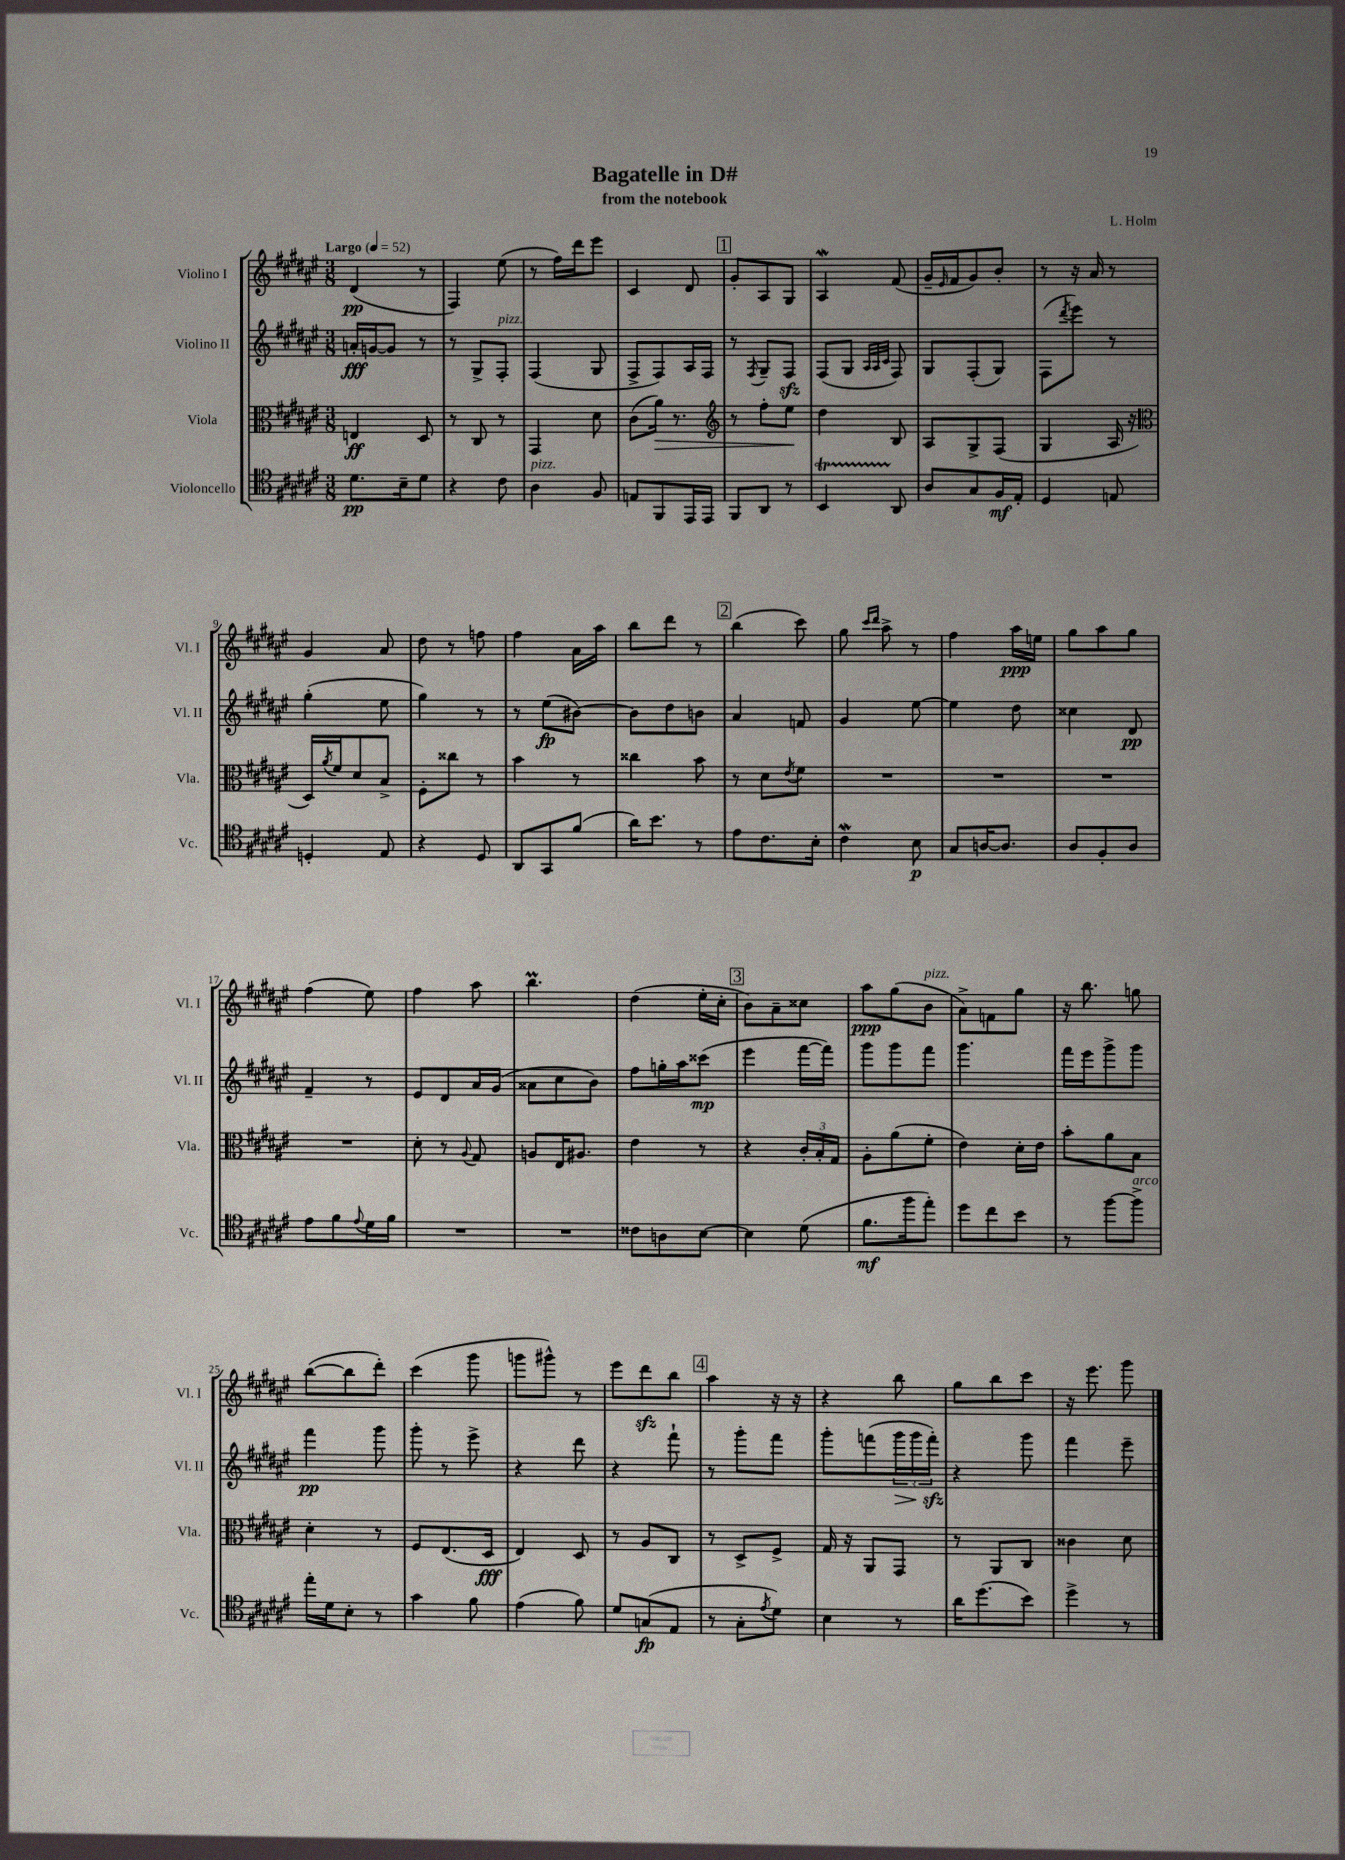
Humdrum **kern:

**kern	**dynam	**kern	**dynam	**kern	**dynam	**kern	**dynam
*part4	*part4	*part3	*part3	*part2	*part2	*part1	*part1
*staff4	*staff4	*staff3	*staff3	*staff2	*staff2	*staff1	*staff1
*I"Violoncello	*	*I"Viola	*	*I"Violino II	*	*I"Violino I	*
*I'Vc.	*	*I'Vla.	*	*I'Vl. II	*	*I'Vl. I	*
*clefC4	*	*clefC3	*	*clefG2	*	*clefG2	*
*k[f#c#g#d#a#e#]	*	*k[f#c#g#d#a#e#]	*	*k[f#c#g#d#a#e#]	*	*k[f#c#g#d#a#e#]	*
*M3/8	*	*M3/8	*	*M3/8	*	*M3/8	*
*MM52	*	*MM52	*	*MM52	*	*MM52	*
=1	=1	=1	=1	=1	=1	=1	=1
!	!	!	!	!	!	!LO:TX:a:B:t=Largo	!
8.d#\L	pp	4En/	ff	16an'/LL	fff	(4d#/	pp
.	.	.	.	[16gn/J	.	.	.
.	.	.	.	8g/J]	.	.	.
16B~\k	.	.	.	.	.	.	.
8d#\J	.	8D#/	.	8r	.	8r	.
=2	=2	=2	=2	=2	=2	=2	=2
4r	.	8r	.	8r	.	4F#/)	.
.	.	8C#/	.	8G#^/L	.	.	.
!	!	!	!	!LO:TX:a:i:t=pizz.	!	!	!
8c#\	.	8r	.	8F#'/J	.	(8ee#\	.
=3	=3	=3	=3	=3	=3	=3	=3
!LO:TX:a:i:t=pizz.	!	!	!	!	!	!	!
4A#\	.	4GG#/	.	(4F#/	.	8r	.
.	.	.	.	.	.	16ff#\LL)	.
.	.	.	.	.	.	16ddd#\J	.
8F#/	.	8d#\	.	8G#/	.	8eee#\J	.
=4	=4	=4	=4	=4	=4	=4	=4
8En/L	.	(8c#\L	.	8F#^/L	.	4c#/	.
!	!	!	!LO:HP:b	!	!	!	!
8FF#/	.	16a#\Jk)	>	8F#/)	.	.	.
.	.	8.r	.	.	.	.	.
16EE#/L	.	.	.	16A#/L	.	8d#/	.
16EE#/JJ	.	.	.	16F#/JJ	.	.	.
!!LO:REH:place=s1:t=1
=5	=5	=5	=5	=5	=5	=5	=5
*	*	*clefG2	*	*	*	*	*
8FF#/L	.	8r	.	8r	.	8g#'/L	.
.	.	.	.	8qF#/	.	.	.
8AA#/J	.	8ff#'\L	.	8G#~/L	.	8A#/	.
8r	.	8ee#\J	.	8F#zz/J	.	8G#/J	.
.	.	.	]	.	.	.	.
=6	=6	=6	=6	=6	=6	=6	=6
4BBT/	.	4dd#\	.	(8F#/L	.	4A#W/	.
.	.	.	.	8G#/J	.	.	.
.	.	.	.	32qqA#/LLL	.	.	.
.	.	.	.	32qqA#/	.	.	.
.	.	.	.	32qqc#/JJJ	.	.	.
8AA#/	.	8B/	.	8F#/)	.	(8f#/	.
=7	=7	=7	=7	=7	=7	=7	=7
8A#/L	.	8A#/L	.	8G#/L	.	16g#~/LL	.
.	.	.	.	.	.	16qqe#/	.
.	.	.	.	.	.	16f#/J	.
8G#/	.	8G#^/	.	(8F#'/	.	8g#/)	.
16F#/L	mf	(8F#/J	.	8G#/J)	.	8b'/J	.
16E#'/JJ	.	.	.	.	.	.	.
=8	=8	=8	=8	=8	=8	=8	=8
4D#/	.	4G#/	.	(8F#\L	.	8r	.
.	.	.	.	8qddd#/	.	.	.
.	.	.	.	8eee#\J)	.	16r	.
.	.	.	.	.	.	16a#/	.
8En/	.	16A#/	.	8r	.	8r	.
.	.	16r	.	.	.	.	.
!!LO:LB:g=z
=9	=9	=9	=9	=9	=9	=9	=9
*	*	*clefC3	*	*	*	*	*
4Dn'/	.	16D#/LL)	.	(4gg#'\	.	4g#/	.
.	.	8qa#/	.	.	.	.	.
.	.	16f#/J	.	.	.	.	.
.	.	8d#/	.	.	.	.	.
8E#/	.	8B^/J	.	8ee#\	.	8a#/	.
=10	=10	=10	=10	=10	=10	=10	=10
4r	.	8F#'\L	.	4gg#\)	.	8dd#\	.
.	.	8cc##X\J	.	.	.	8r	.
8D#/	.	8r	.	8r	.	8ffn\	.
=11	=11	=11	=11	=11	=11	=11	=11
8AA#/L	.	4b\	.	8r	.	4ff#\	.
8GG#/	.	.	.	(8ee#\L	fp	.	.
(8f#/J	.	8r	.	[8b#X\J)	.	16a#\LL	.
.	.	.	.	.	.	16aa#\JJ	.
=12	=12	=12	=12	=12	=12	=12	=12
16a#\KL)	.	4cc##X\	.	8b#\L]	.	8bb\L	.
8.b\J	.	.	.	.	.	.	.
.	.	.	.	8dd#\	.	8ddd#\J	.
8r	.	8b\	.	8bn\J	.	8r	.
!!LO:REH:place=s1:t=2
=13	=13	=13	=13	=13	=13	=13	=13
8e#\L	.	8r	.	4a#/	.	(4bb\	.
8.c#\	.	8d#\L	.	.	.	.	.
.	.	8qe#/	.	.	.	.	.
.	.	8f#\J	.	8fn/	.	8ccc#\)	.
16B'\Jk	.	.	.	.	.	.	.
=14	=14	=14	=14	=14	=14	=14	=14
4c#W\	.	4.r	.	4g#/	.	8gg#\	.
.	.	.	.	.	.	16qqccc#/LL	.
.	.	.	.	.	.	16qqddd#/JJ	.
.	.	.	.	.	.	8aa#^\	.
8B\	p	.	.	[8ee#\	.	8r	.
=15	=15	=15	=15	=15	=15	=15	=15
8G#/L	.	4.r	.	4ee#\]	.	4ff#\	.
[16An/K	.	.	.	.	.	.	.
8.A/J]	.	.	.	.	.	.	.
.	.	.	.	8dd#\	.	16aa#\LL	ppp
.	.	.	.	.	.	16een\JJ	.
=16	=16	=16	=16	=16	=16	=16	=16
8A#/L	.	4.r	.	4cc##X\	.	8gg#\L	.
8F#'/	.	.	.	.	.	8aa#\	.
8A#/J	.	.	.	8d#/	pp	8gg#\J	.
!!LO:LB:g=z
=17	=17	=17	=17	=17	=17	=17	=17
8e#\L	.	4.r	.	4f#~/	.	(4ff#\	.
8f#\	.	.	.	.	.	.	.
8qqe#/	.	.	.	.	.	.	.
16d#\L	.	.	.	8r	.	8ee#\)	.
16f#\JJ	.	.	.	.	.	.	.
=18	=18	=18	=18	=18	=18	=18	=18
4.r	.	8d#'\	.	8e#/L	.	4ff#\	.
.	.	8r	.	8d#/	.	.	.
.	.	8qqA#/	.	.	.	.	.
.	.	8G#/	.	16a#/L	.	8aa#\	.
.	.	.	.	(16g#/JJ	.	.	.
=19	=19	=19	=19	=19	=19	=19	=19
4.r	.	8An/L	.	8a##X\L	.	4.bbM\	.
.	.	16E#/K	.	8cc#\	.	.	.
.	.	8.A#X/J	.	.	.	.	.
.	.	.	.	8b\J)	.	.	.
=20	=20	=20	=20	=20	=20	=20	=20
8c##X\L	.	4e#\	.	8ff#\L	.	(4dd#\	.
8An\	.	.	.	16ggn'\L	.	.	.
.	.	.	.	16aa#\J	.	.	.
[8B\J	.	8r	.	(8ccc##X\J	mp	16ee#'\LL	.
.	.	.	.	.	.	16cc#'\JJ	.
!!LO:REH:place=s1:t=3
=21	=21	=21	=21	=21	=21	=21	=21
4B\]	.	4r	.	4eee#\	.	8b\L)	.
.	.	.	.	.	.	8a#~\	.
(8d#\	.	24c#'/LL	.	[16fff#\LL	.	8cc##X\J	.
.	.	24B'/	.	.	.	.	.
.	.	.	.	16fff#\JJ])	.	.	.
.	.	24G#/JJ	.	.	.	.	.
=22	=22	=22	=22	=22	=22	=22	=22
8.f#\L	mf	8A#'\L	.	8ggg#\L	.	8aa#\L	ppp
.	.	(8a#\	.	8ggg#\	.	(8gg#\	.
16ff#\k	.	.	.	.	.	.	.
!	!	!	!	!	!	!LO:TX:a:i:t=pizz.	!
8ee#'\J)	.	8f#'\J	.	8fff#\J	.	8b\J	.
=23	=23	=23	=23	=23	=23	=23	=23
8dd#\L	.	4e#\)	.	4.ggg#\	.	8a#^\L)	.
8cc#\	.	.	.	.	.	8fn\	.
8b\J	.	16d#'\LL	.	.	.	8gg#\J	.
.	.	16e#\JJ	.	.	.	.	.
=24	=24	=24	=24	=24	=24	=24	=24
8r	.	8b'\L	.	16fff#\LL	.	16r	.
.	.	.	.	16eee#\J	.	8.bb\	.
[8ff#\L	.	8a#\	.	8ggg#^\	.	.	.
!LO:TX:a:i:t=arco	!	!	!	!	!	!	!
8ff#^\J]	.	8B\J	.	8ggg#\J	.	8ggn\	.
!!LO:LB:g=z
=25	=25	=25	=25	=25	=25	=25	=25
16ee#'\LL	.	4d#'\	.	4fff#\	pp	([8bb\L	.
16d#\J	.	.	.	.	.	.	.
8B'\J	.	.	.	.	.	8bb\]	.
8r	.	8r	.	8ggg#\	.	8ddd#'\J)	.
=26	=26	=26	=26	=26	=26	=26	=26
4g#\	.	8F#/L	.	8ggg#'\	.	(4ccc#\	.
.	.	(8.E#/	.	8r	.	.	.
8f#\	.	.	.	8eee#^\	.	8ggg#\	.
.	.	16D#/Jk	fff	.	.	.	.
=27	=27	=27	=27	=27	=27	=27	=27
(4e#\	.	4E#/)	.	4r	.	8gggn\L	.
.	.	.	.	.	.	8ggg#X^^\J)	.
8f#\)	.	8D#/	.	8ddd#\	.	8r	.
=28	=28	=28	=28	=28	=28	=28	=28
8d#/L	.	8r	.	4r	.	8eee#\L	.
(8Gn/	fp	8A#/L	.	.	.	8ddd#zz\	.
8E#/J	.	8C#/J	.	8fff#`\	.	8bb\J	.
!!LO:REH:place=s1:t=4
=29	=29	=29	=29	=29	=29	=29	=29
8r	.	8r	.	8r	.	4aa#\	.
8G#'\L	.	8D#^/L	.	8ggg#'\L	.	.	.
8qe#/	.	.	.	.	.	.	.
8d#\J)	.	8F#^/J	.	8fff#\J	.	16r	.
.	.	.	.	.	.	16r	.
=30	=30	=30	=30	=30	=30	=30	=30
4B\	.	16G#/	.	8ggg#'\L	.	4r	.
.	.	16r	.	.	.	.	.
.	.	8AA#/L	.	(8fffn\	.	.	.
!	!	!	!	!	!LO:HP:b	!	!
8r	.	8GG#/J	.	24ggg#\L	>	8bb\	.
.	.	.	.	24ggg#\	.	.	.
.	.	.	.	24fffzz'\JJ)	.	.	.
.	.	.	.	.	]	.	.
=31	=31	=31	=31	=31	=31	=31	=31
16a#\KL	.	8r	.	4r	.	8gg#\L	.
(8.dd#\	.	.	.	.	.	.	.
.	.	8AA#/L	.	.	.	8bb\	.
8b\J)	.	8C#/J	.	8ggg#\	.	8ccc#\J	.
=32	=32	=32	=32	=32	=32	=32	=32
4dd#^\	.	4c##X\	.	4fff#\	.	16r	.
.	.	.	.	.	.	8.eee#\	.
8r	.	8d#\	.	8eee#~\	.	8ggg#\	.
==	==	==	==	==	==	==	==
*-	*-	*-	*-	*-	*-	*-	*-
